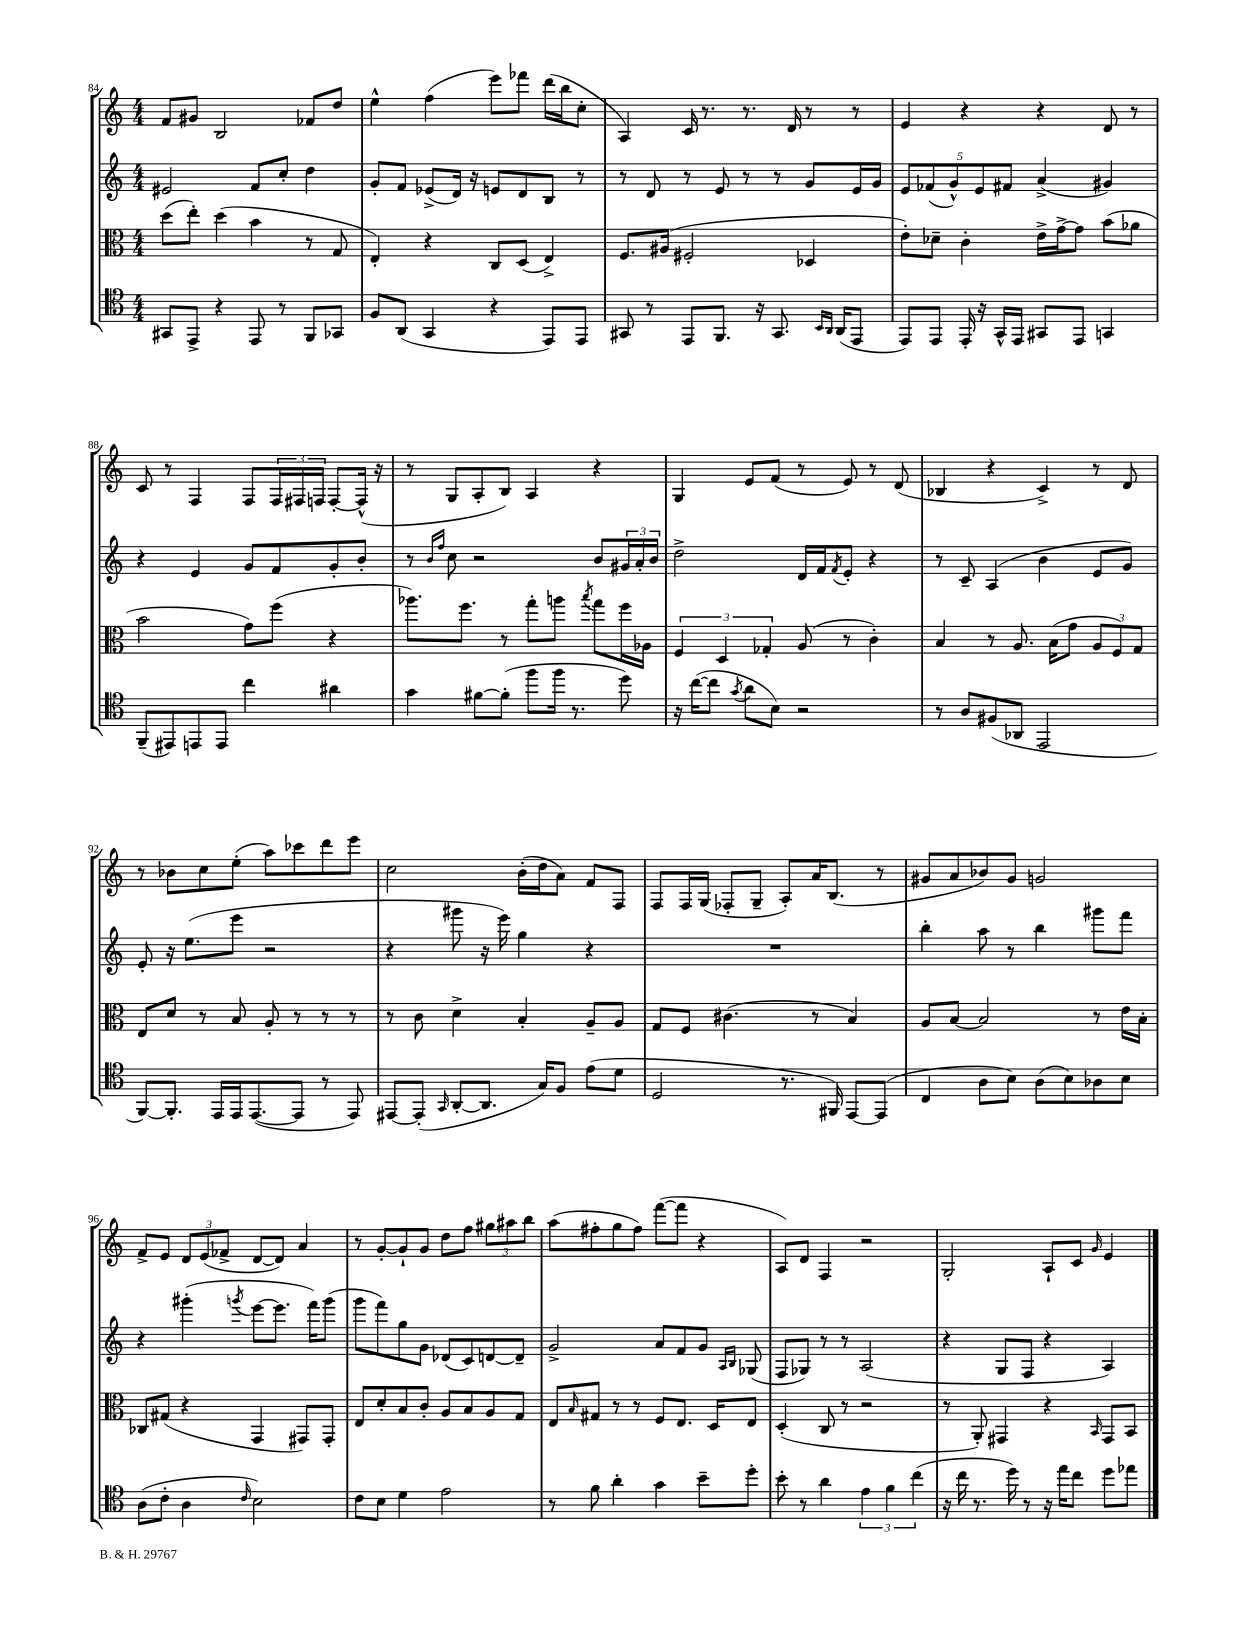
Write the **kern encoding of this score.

**kern	**kern	**kern	**kern
*part4	*part3	*part2	*part1
*staff4	*staff3	*staff2	*staff1
*clefC4	*clefC3	*clefG2	*clefG2
*k[]	*k[]	*k[]	*k[]
*M4/4	*M4/4	*M4/4	*M4/4
=84	=84	=84	=84
8GG#X/L	(8dd\L	2e#X/	8f/L
8EE^/J	8ee'\J)	.	8g#X/J
4r	(4dd\	.	2B/
8EE/	4b\	8f/L	.
8r	.	8cc'/J	.
8FF/L	8r	4dd\	8f-X/L
8GG-X/J	8G/	.	8dd/J
=85	=85	=85	=85
8F/L	4E'/)	8g'/L	4ee^^\
(8AA/J	.	8f/J	.
4GG/	4r	(8e-X^/L	(4ff\
.	.	16d/Jk)	.
.	.	16r	.
4r	8C/L	8en/L	8eee\L)
.	(8D/J	8d/	8fff-X\J
8EE/L)	4E^/)	8B/J	(16ddd\LL
.	.	.	16bb\J
8EE/J	.	8r	8cc'\J
=86	=86	=86	=86
8GG#X/	8.F/L	8r	4A/)
8r	.	8d/	.
.	(16A#X/Jk	.	.
8EE/L	2F#X'/	8r	16c/
.	.	.	8.r
8.FF/J	.	8e/	.
.	.	8r	8.r
16r	.	.	.
8.GG#/	.	8r	.
.	.	.	16d/
.	4D-X/	8g/L	8r
16qqBB/LL	.	.	.
16qqAA/JJ	.	.	.
(16AA/KL	.	.	.
8EE/J	.	16e/L	8r
.	.	16g/JJ	.
=87	=87	=87	=87
8EE/L)	8e'\L)	10e/L	4e/
.	.	(10f-X/	.
8EE/J	8d-X~\J	.	.
.	.	10g^^/)	.
16EE'/	4c'\	.	4r
.	.	10e/	.
16r	.	.	.
16GG^^/LL	.	.	.
.	.	10f#X/J	.
16EE/JJ	.	.	.
8GG#X/L	16e^\LL	(4a^/	4r
.	[16g^\J	.	.
8EE/J	8g\J]	.	.
4GGn/	(8b\L	4g#X/)	8d/
.	8a-X\J	.	8r
!!LO:LB:g=z
=88	=88	=88	=88
(8FF~/L	2b\	4r	8c/
8EE#X/)	.	.	8r
8EEn/	.	4e/	4F/
8EE/J	.	.	.
4cc\	8g\L)	8g/L	8F/L
.	(8ff\J	8f/	24F/L
.	.	.	24F#X/
.	.	.	24Fn/JJ
4a#X\	4r	8g'/	[8F'/L
.	.	8b'/J	(16F^^/Jk]
.	.	.	16r
=89	=89	=89	=89
4g\	8.aa-X\L)	8r	8r
.	.	16qqb/LL	.
.	.	16qqff/JJ	.
.	.	8cc\	8G/L
.	8.ff\J	.	.
[8f#X\L	.	2r	8A'/
(8f#'\J]	8r	.	8B/J)
8ff\L	8gg'\L	.	4A/
16ff\Jk	8aan\J	.	.
8.r	.	.	.
.	8qbb/	.	.
.	8gg\L	8b/L	4r
8dd\)	16ff\L	24g#X/L	.
.	.	24a'/	.
.	16A-X\JJ	.	.
.	.	24b/JJ	.
=90	=90	=90	=90
16r	6F/	2dd^\	4G/
([16cc\KL	.	.	.
8cc\J]	.	.	.
.	6D/	.	.
8qg/	.	.	.
8a\L	.	.	8e/L
.	6G-X'/	.	.
8B\J)	.	.	(8f/J
2r	(8A/	16d/LL	8r
.	.	16f/J	.
.	.	8qf/	.
.	8r	8e'/J	8e/)
.	4c'\)	4r	8r
.	.	.	(8d/
=91	=91	=91	=91
8r	4B/	8r	4B-X/
8A/L	.	8c~/	.
(8F#X/	8r	(4A/	4r
8AA-X/J	8.A/	.	.
2EE/	.	4b\	4c^/)
.	(16B\KL	.	.
.	8g\J	.	.
.	12A/L	8e/L	8r
.	12F/)	.	.
.	.	8g/J)	8d/
.	12G/J	.	.
!!LO:LB:g=z
=92	=92	=92	=92
[8FF/L)	8E/L	8e'/	8r
8.FF'/J]	8d/J	16r	8b-X\L
.	.	(8.ee\L	.
.	8r	.	8cc\
16EE/LL	.	.	.
16EE/J	8B/	8eee\J	(8ee'\J
([8.EE/	.	.	.
.	8A'/	2r	8aa\L)
8EE/J]	8r	.	8ccc-X\
8r	8r	.	8ddd\
8EE/)	8r	.	8eee\J
=93	=93	=93	=93
[8EE#X/L	8r	4r	2cc\
(8EE#'/J]	8c\	.	.
16qqGG/	.	.	.
[8AA'/L	4d^\	8ggg#X\	.
8.AA/J]	.	16r	.
.	.	16eee\)	.
.	4B'/	4gg\	(16b'\LL
16G/KL)	.	.	16dd\J
8F/J	.	.	8a\J)
(8e\L	8A~/L	4r	8f/L
8d\J	8A/J	.	8F/J
=94	=94	=94	=94
2D/	8G/L	1r	8F/L
.	8F/J	.	16F/L
.	.	.	(16G/JJ
.	(4.c#X\	.	8F-X'/L
.	.	.	8G~/J
8.r	.	.	8A'/L)
.	8r	.	16a/K
16FF#X/)	.	.	(8.B/J
[8EE/L	4B/)	.	.
(8EE/J]	.	.	8r
=95	=95	=95	=95
4C/	8A/L	4bb'\	8g#X/L
.	[8B/J	.	8a/
8A\L	2B/]	8aa\	8b-X/)
8B\J)	.	8r	8g#/J
(8A\L	.	4bb\	2gn/
8B\)	.	.	.
8A-X\	8r	8ggg#X\L	.
8B\J	16e\LL	8fff\J	.
.	16B'\JJ	.	.
!!LO:LB:g=z
=96	=96	=96	=96
(8A\L	8C-X/L	4r	8f^/L
8c'\J	(8G#X/J	.	8e/J
4A\	4r	(4ggg#X'\	12d/L
.	.	.	(12e/
.	.	.	12f-X^/J
16qqc/	.	8qgggn/	.
2B\)	4GG/	[8eee\L	[8d/L
.	.	8.eee\J]	8d/J])
.	8GG#X/L)	.	4a/
.	.	16fff\KL)	.
.	8GG#'/J	(8ggg\J	.
=97	=97	=97	=97
8c\L	8E/L	8ggg\L	8r
8B\J	8d'/	8fff\)	[8g'/L
4d\	8B/	8gg\	8g`/]
.	8c'/J	8g\J	8g/J
2e\	8A/L	(8d-X/L	8dd\L
.	8B/	8c/)	8ff\J
.	8A/	[8dn/	12gg#X\L
.	.	.	12aa#X\
.	8G/J	8d~/J]	.
.	.	.	12bb\J
=98	=98	=98	=98
8r	8E/L	2g^/	(8aa\L
.	16qqB/	.	.
8f\	8G#X/J	.	8ff#X'\
4a'\	8r	.	8gg\
.	8r	.	8ff#\J)
4g\	8F/L	8a/L	([8fff\L
.	8.E/J	8f/	8fff\J]
8b~\L	.	8g/J	4r
.	16D/KL	.	.
.	.	16qqA/LL	.
.	.	16qqB/JJ	.
8dd'\J	8E/J	(8G-X/	.
=99	=99	=99	=99
8b'\	(4D'/	8F/L	8A/L)
8r	.	8G-X/J)	8d/J
4a\	8C/	8r	4F/
.	8r	8r	.
6e\	2r	(2A/	2r
6f\	.	.	.
(6cc\	.	.	.
=100	=100	=100	=100
16r	8r	4r	2G'/
16cc\	.	.	.
8.r	8AA'/)	.	.
.	4GG#X/	8G/L	.
16dd\)	.	.	.
8r	.	8F/J	.
16r	4r	4r	8A`/L
16ee\KL	.	.	.
8cc\J	.	.	8c/J
.	16qqBB/	.	16qqg/
8dd\L	8GG#/L	4A/)	4e/
8ee-X\J	8BB/J	.	.
==	==	==	==
*-	*-	*-	*-
